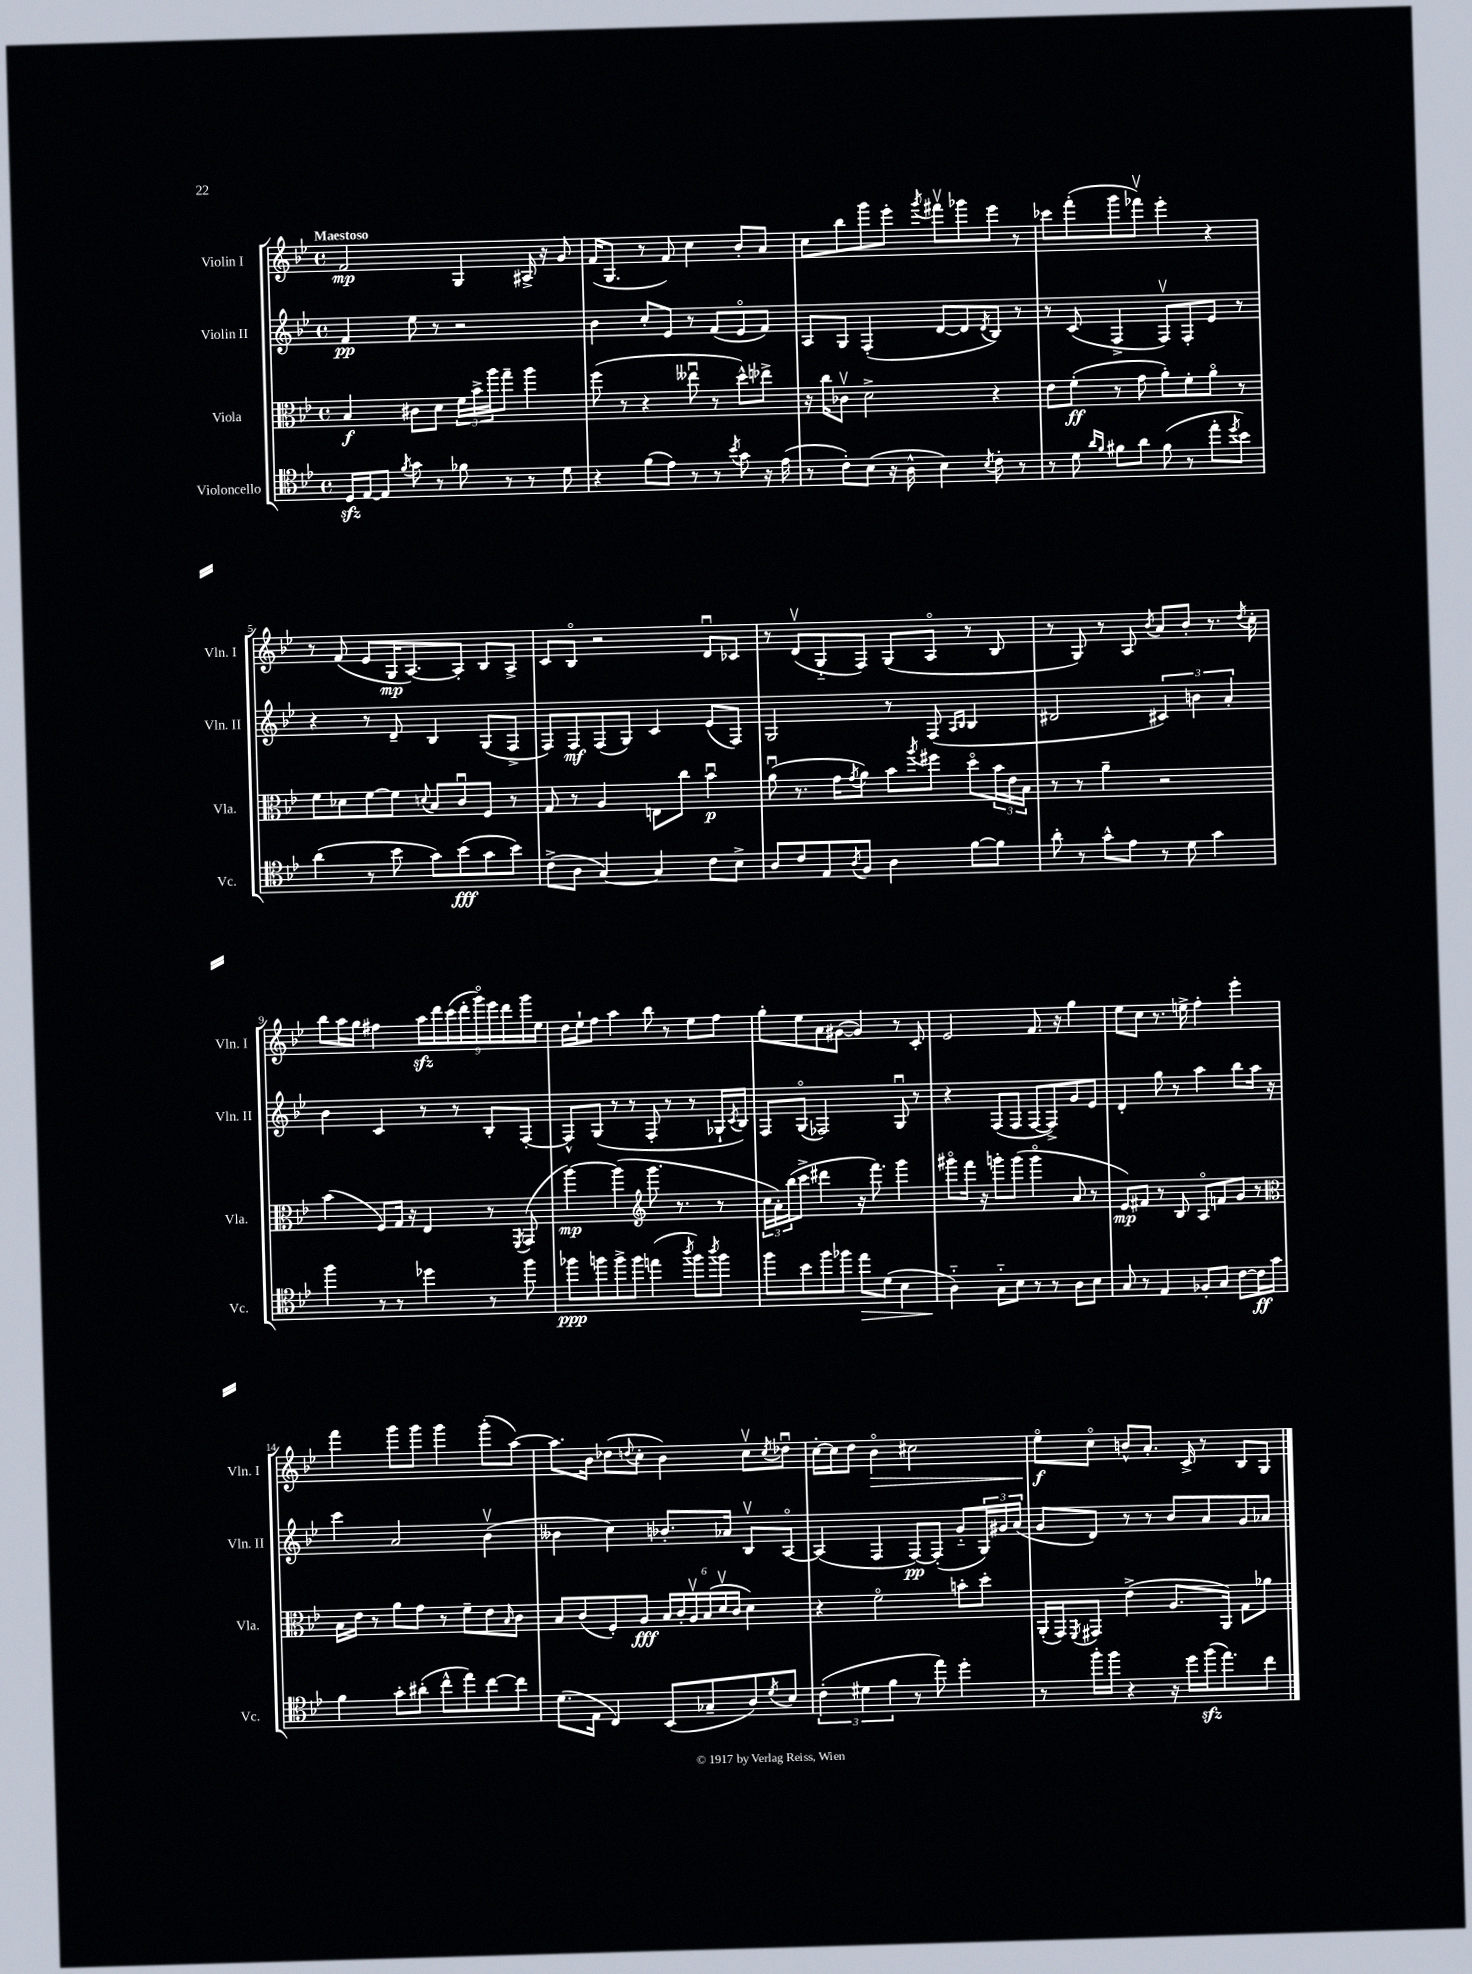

**kern	**kern	**kern	**kern
*staff4	*staff3	*staff2	*staff1
*clefC4	*clefC3	*clefG2	*clefG2
*k[b-e-]	*k[b-e-]	*k[b-e-]	*k[b-e-]
*M4/4	*M4/4	*M4/4	*M4/4
*met(c)	*met(c)	*met(c)	*met(c)
16D	4B-	4f	2f
[16E-	.	.	.
8E-]	.	.	.
8qf	.	.	.
8g	8c#	8ee-	.
8r	8d	8r	.
8f-	24f	2r	4G
.	24b-^	.	.
.	24aa	.	.
8r	8gg~	.	.
8r	4aa	.	16A#^
.	.	.	16r
8d	.	.	8g
=	=	=	=
4r	(8ff	4b-	(16f
.	.	.	8.G
.	8r	.	.
(8f	4r	8cc'	8r
8e-)	.	8e-	8f)
8r	8ee--u	8r	4cc
8r	8r	(8f	.
8qb-	.	.	.
8g	8dd^^)	8e-o	8b-'
16r	8ee-^	8f)	8a
(16e-	.	.	.
=	=	=	=
8r	16r	8A	8cc
.	16cc	.	.
8c')	8c-v	8G	8bb-
(8B-	2d^	(4F'	8ggg
16r	.	.	8eee-'
16A^^	.	.	.
.	.	.	8qggg
4B-)	.	[8d	8fff#v
.	.	8d]	8ggg-
8qB-	.	8qd	.
8c'	4r	8B-)	8eee-
8r	.	8r	8r
=	=	=	=
8r	8e-	8r	8ccc-
8d	(8f'	(8c	(8fff'
16qqa	.	.	.
16qqf	.	.	.
8f#	8r	4F^	8ggg
8a	8g	.	8fff-v)
(8f#	8a')	8Fv)	4eee-'
8r	8f'	8F'	.
8ee-'	8ao	8e-	4r
8qdd	.	.	.
8b-)	8r	8r	.
=	=	=	=
(4a	8f	4r	8r
.	8d-	.	(8f
8r	[8f	8r	8e-
8b-	8f]	8d~	16G
.	.	.	[8.A)
.	8qqd	.	.
8g)	8B-	4B-	.
(8b-	8cu	.	8A']
8g	8F	(8G	8B-
8b-)	8r	8F^	8A^
=	=	=	=
(8c^	8G	8F)	8c
8A	8r	8F	8B-o
[4G)	4A	(8F	2r
.	.	8G)	.
4G]	8E	4c	.
.	8cc	.	.
8c	4b-u	(8e-	8du
8B-^	.	8F)	8c-
=	=	=	=
8A	(8au	2G	8r
8c	8.r	.	(8dv
8E-	.	.	8G'~
.	16g	.	.
8qA	8qg	.	.
8F	8a)	.	8F)
4A	8b-	8r	(8G
.	8qaa	.	.
.	8ff#	(8F	8Ao
.	.	16qqA	.
.	.	16qqB-	.
[8f	8ddo	4B-	8r
8f]	24b-	.	8B-
.	24e-	.	.
.	24B-	.	.
=	=	=	=
8a'	8r	2d#	8r
8r	8r	.	8G)
8g^^	4a~	.	8r
8e-	.	.	8A
.	.	.	8qb-
8r	2r	6c#)	8a
8d	.	.	8b-'
.	.	6b	.
4g	.	.	8.r
.	.	6a'	.
.	.	.	8qdd
.	.	.	16cc'
=	=	=	=
4ff	(4b-	4b-	8bb-
.	.	.	16aa
.	.	.	16gg
8r	8F)	4c	4ff#
8r	16G	.	.
.	16r	.	.
4dd-	4E-	8r	18aa
.	.	.	18ddd
.	.	.	(18ccc
.	.	8r	.
.	.	.	18ddd'
.	.	.	18gggo)
8r	8r	8B-'	.
.	.	.	18eee-
.	.	.	18ddd
.	8qFF	.	.
8ff	(8GG	[8F'	.
.	.	.	18ggg
.	.	.	18ee-
=	=	=	=
8ff-	[4aa)	8F^^]	16dd
.	.	.	16ee-`
8ff	.	(8G	8ff
8ff^	(4aa]	8r	4aa
8ff	.	8r	.
*	*clefG2	*	*
(4ee	8.ggg	8F'	8bb-
.	.	8r	8r
.	8.r	.	.
8qaa	.	.	.
8ff)	.	8r	8ee-
8qaa	.	.	.
8ff	8r	16G-`	8ff
.	.	8qc	.
.	.	16B-)	.
=	=	=	=
8ff	24cc	8F	8gg'
.	24a')	.	.
.	(24bb-	.	.
8b-	8ccc^	(8Go	8ee-
8ff	4ddd#	2F-)	8a
8ff-	.	.	([8g#
8ee-	16r	.	4g#])
.	8.fff)	.	.
(8d	.	.	.
4B-	4ggg	8Gu	8r
.	.	8r	8c'
=	=	=	=
4A'~)	8ggg#o	4r	2e-
.	16fff	.	.
.	16r	.	.
8G'~	8ggg'	(8F	.
8B-	(8ggg	8F	.
8r	4gggo	[8F	8.f
8r	.	8F^])	.
.	.	.	16r
8A	8a	8g	4gg
8B-	8r	8e-	.
=	=	=	=
8G	8e-)	4d'	8ee-
8r	8f#	.	8cc
4E-	8r	8gg	8.r
.	8B-	8r	.
.	.	.	16ee^
8F-'	8Ao	4aa	4ff'
8G	8f	.	.
[8c	8g	8bb-	4eee-'
16c]	8r	16aa	.
16g	.	16r	.
=	=	=	=
*	*clefC3	*	*
4f	16B-	4ccc	4fff
.	16e-	.	.
.	8r	.	.
8g'	8a	2a	8ggg
(8a#'	8g	.	8ggg
8cc^^	8r	.	4ggg
8ee-)	8f~	.	.
[8cc	8e-	(4b-v	(8ggg'
.	16qqB-	.	.
8cc]	8c	.	[8aa)
=	=	=	=
(8.d	8B-	4b--	8.aa]
.	(8c	.	.
16E-	.	.	16b-
4C)	8F')	4cc)	(8dd-
.	.	.	8qqdd
.	8A	.	8cc'
(8BB-	24B-	8.b-'	4b-)
.	24c'	.	.
.	24Av	.	.
8G-~	(24B-	.	.
.	24dv	.	.
.	.	16a-	.
.	24c	.	.
8A)	4d)	8B-v	8ccv
8qd	.	.	8qcc
8B-	.	[8Ao	8dd-u
=	=	=	=
(6c'	4r	(4A]	[16cc'
.	.	.	16cc]
.	.	.	8dd
6d#	.	.	.
.	2fo	4F	4b-o
6f	.	.	.
8r	.	[8F)	2cc#
8ee-)	.	(8F']	.
4dd'	8b'	8g'~	.
.	8dd'	24G)	.
.	.	24g#	.
.	.	(24a	.
=	=	=	=
8r	(16AA'	8g	8ee-o
.	16GG)	.	.
.	8qFF	.	.
16ff'	8GG#	8d)	8cco
16ff	.	.	.
4r	(4e-^	8r	8b^^
.	.	8r	8.a'
16r	8.A	8b-	.
16dd	.	.	16c^
(16ff	.	8a	8r
8.ee-)	16AA)	.	.
.	8G	8g	8B-
8cc	8a-	8a-	8G
==	==	==	==
*-	*-	*-	*-
